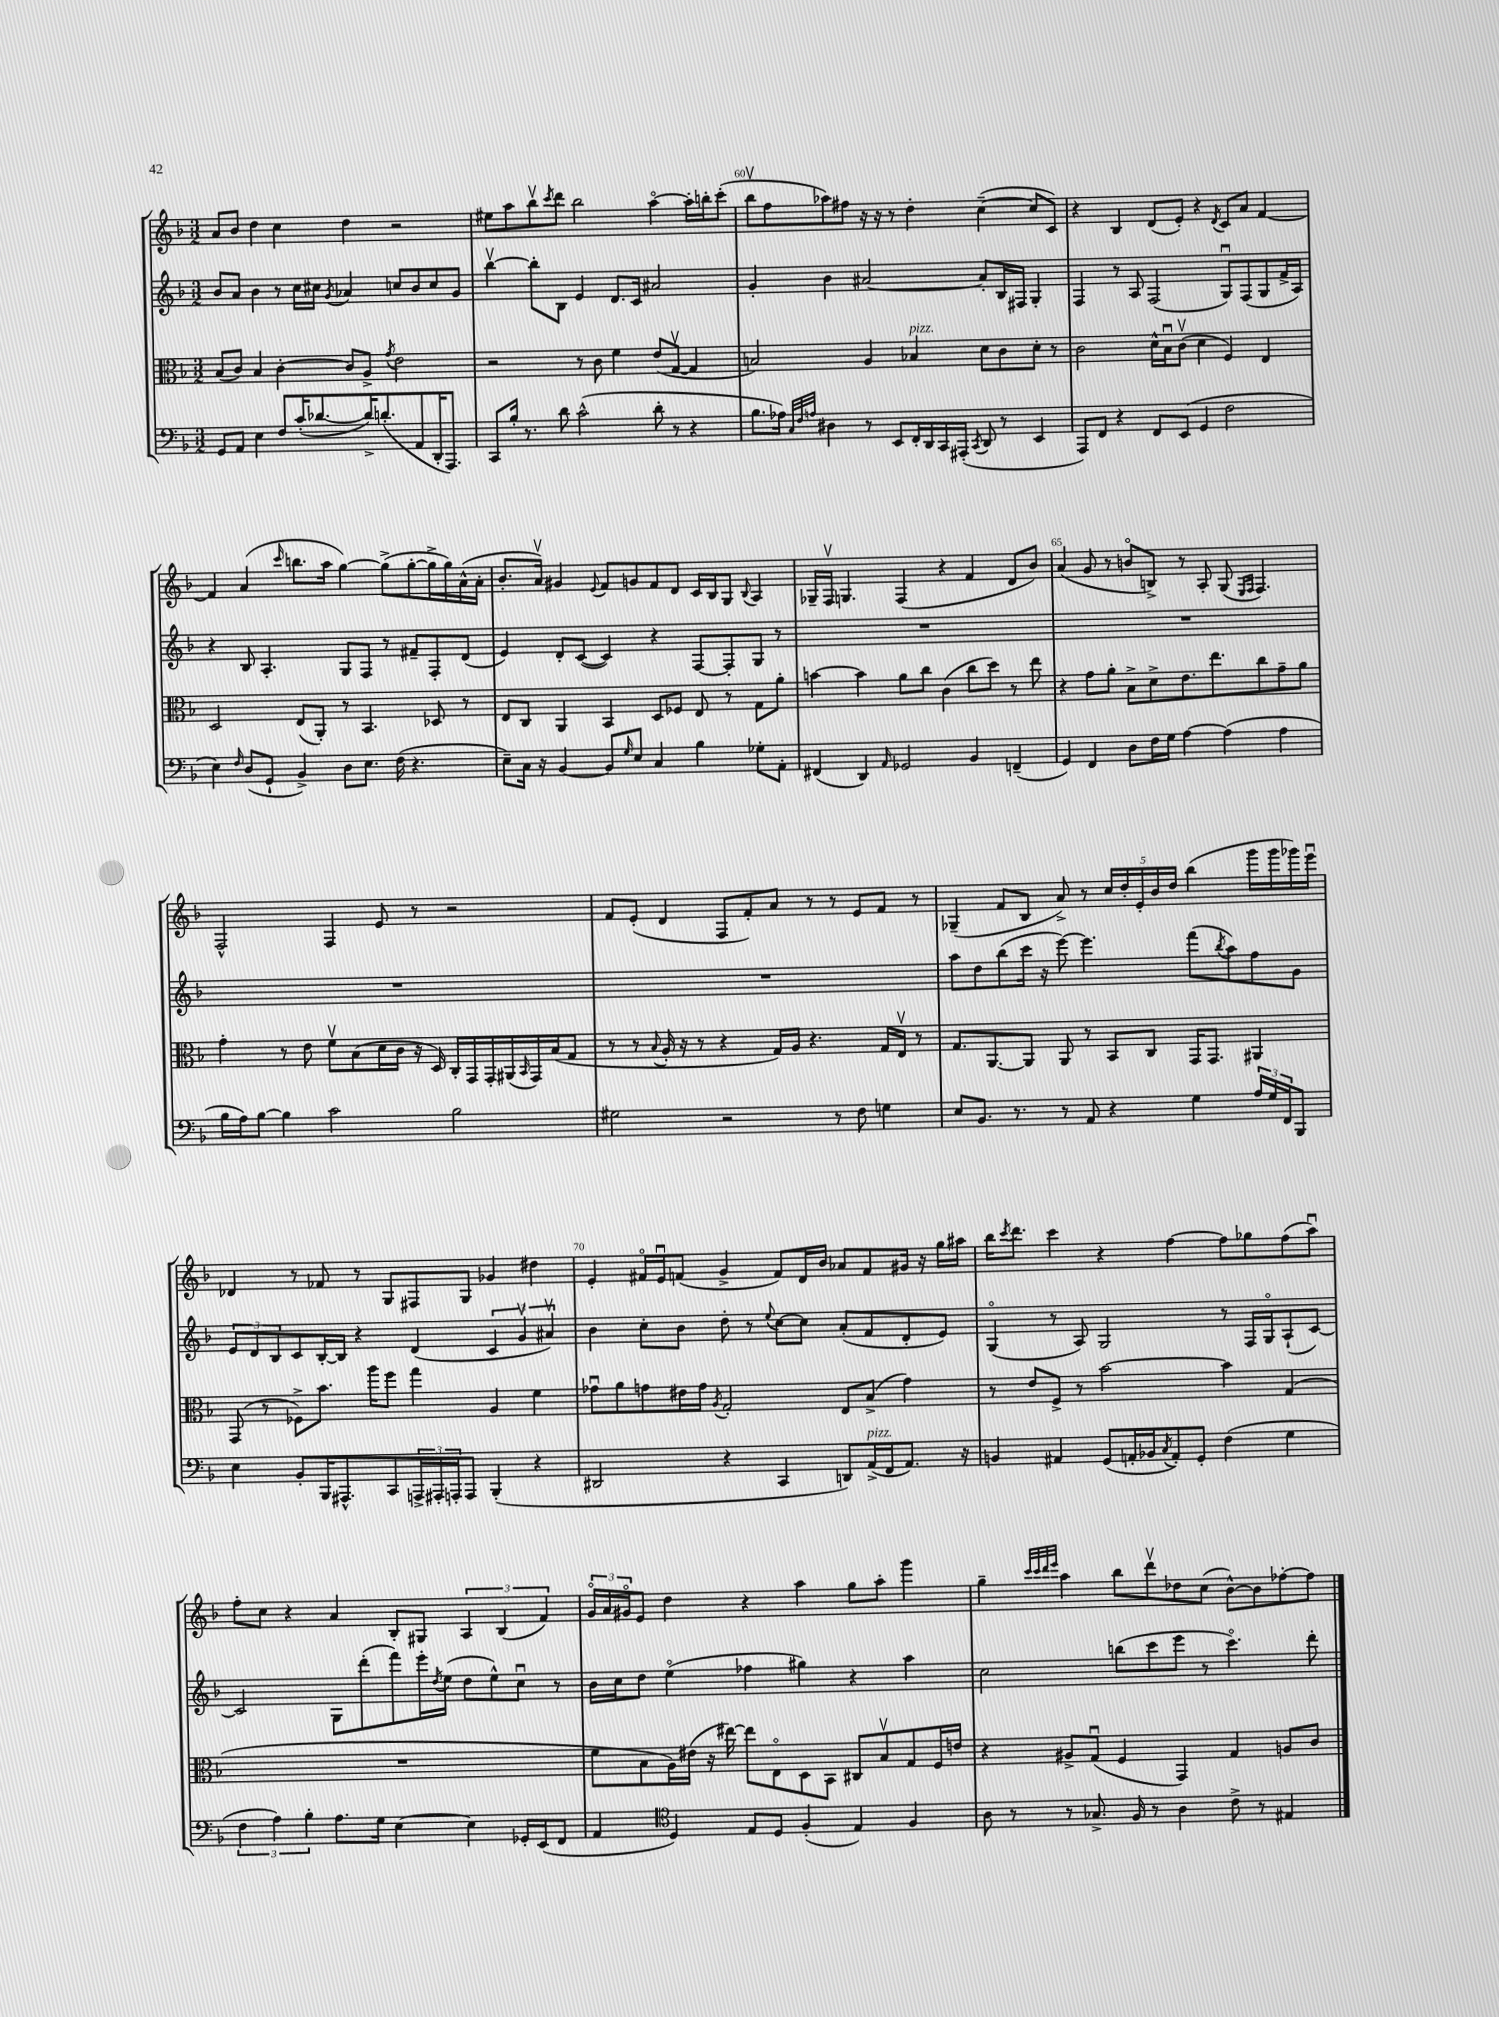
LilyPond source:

<<
\new StaffGroup <<
\new Staff = "s0" {
    \clef treble \key f \major \numericTimeSignature \time 3/2
    a'8 bes'8 d''4 c''4 d''4 r2 |
    eis''8 a''8 bes''8\upbow \acciaccatura { c'''8 } d'''8 bes''2 a''4~\flageolet a''16-. b''16-. c'''8-.( |
    bes''8\upbow f''8 aes''8) fis''8 r16 r16 r8 d''4-. c''4~--( c''8 c'8) |
    r4 bes4 d'8( e'8-.) r4 \acciaccatura { d'8 } c'8 a'8 f'4~ |
    f'4 a'4( \grace { c'''16 } b''8. a''16 g''4~) g''8->( g''8~-. g''16-> g''16) a'16-^( a'16-. |
    bes'8.-. a'16\upbow) gis'4 \appoggiatura { e'8 } f'8 g'8 f'8 d'8 c'16 bes16 g8 \appoggiatura { bes8 } a4 |
    ges16-- f16\upbow g4. f4( r4 f'4 d'8 bes'8) |
    a'4( g'8 r8 b'8\flageolet b8->) r8 a8-. g8( \grace { e16 f16 } f4.) |
    f2-^ f4 e'8 r8 r2 |
    f'8 e'8-.( d'4 f8 f'8-.) a'8 r8 r8 e'8 f'8 r8 |
    ges4--( f'8 bes8 a'8->) r8 \tuplet 5/4 { c''16 d''16-. e'16-. bes'16 d''16 } bes''4( g'''16 g'''16 ges'''16) e'''16\downbow |
    des'4 r8 fes'8 r8 g8 fis8 g8 ges'4 dis''4 |
    e'4-. fis'16\flageolet e'16\downbow f'8( g'4-> f'8) d'16 bes'16 aes'8 f'8 gis'16 r16 g''16 ais''16 |
    bes''16 \acciaccatura { c'''8 } d'''8. c'''4 r4 f''4~ f''8 ges''8 f''8( a''8\downbow) |
    f''8-. c''8 r4 a'4 bes8-. gis8 \tuplet 3/2 { a4 bes4( f'4) } |
    \tuplet 3/2 { g'16\flageolet a'16 gis'16\flageolet } e'8 d''4 r4 a''4 g''8 a''8-. g'''4 |
    g''4-- \grace { c'''32 c'''32 d'''32 e'''32 } a''4 bes''8 d'''8\upbow des''8 c''8( bes'8~-^) bes'8 fes''8~-. fes''8 \bar "|." |
}
\new Staff = "s1" {
    \clef treble \key f \major \numericTimeSignature \time 3/2
    bes'8 a'8 bes'4 r8 c''16 cis''16 \acciaccatura { g'8 } aes'4 c''8 bes'8 c''8 g'8 |
    bes''4~\upbow bes''8-. bes8 e'4 d'8. c'16 ais'2 |
    g'4-. bes'4 ais'2~ ais'8-. bes16 fis16 g4-. |
    f4 r8 a8 f2( g8\downbow) f8( g8 f'16-> a16) |
    r4 bes8 a4.-. g8 f8 r8 fis'8-- f8-. d'8( |
    e'4) d'8-. c'8~( c'4) r4 f8~ f8-. g8 r8 |
    R1. |
    R1. |
    R1. |
    R1. |
    a''8 d''8 bes''8( c'''16 r16 e'''8~) e'''4. f'''8( \acciaccatura { bes''8 } a''8) f''8 g'8 |
    \tuplet 3/2 { e'8 d'8 bes8 } c'8 bes16~-. bes16 r4 d'4( \tuplet 3/2 { c'4 g'4\upbow ais'4\upbow) } |
    bes'4 c''8-. bes'8 d''8-. r8 \appoggiatura { e''8 } c''8~ c''8 a'8-.( f'8 d'8-. e'8) |
    g4\flageolet( r8 a8) g2 r8 f16 g16\flageolet a8-!( c'8~) |
    c'2 g8 d'''8-.( f'''8) e'''16-. \acciaccatura { d''8 } e''16( d''8 e''8-^) c''8\downbow r8 |
    bes'16 c''16 d''8 e''4\flageolet( fes''4 gis''4) r4 a''4 |
    c''2 b''8( c'''8 e'''8 r8 c'''4.\flageolet) d'''8-. \bar "|." |
}
\new Staff = "s2" {
    \clef alto \key f \major \numericTimeSignature \time 3/2
    bes8( c'8) bes4 c'4~-. c'8 a8-> \acciaccatura { g'8 } e'2 |
    r2 r8 c'8 f'4 e'8( g8~\upbow g4 |
    b2) a4 bes4^\markup { \italic "pizz." } d'8 c'8 d'8-. r8 |
    c'2 d'16-^ bes16\downbow c'8\upbow( d'4 f4) e4 |
    d2 e8( a,8-.) r8 bes,4. des8 r8 |
    e8 c8 a,4 bes,4 d8 fes8 e8 r8 g8 a'8-. |
    b'4~ b'4 a'8 c''8 c'4( c''8 d''8) r8 e''8 |
    r4 g'8 a'8-. bes8-> d'8-> e'8. e''8. c''8 g'8-- a'8 |
    g'4-. r8 e'8 f'8\upbow bes8( d'16 c'16 r16 d16) c16-. g,16 g,16-. ais,16( \grace { bes,16 } g,16) bes16( g8 |
    r8 r8 \appoggiatura { bes8 } a16-. r16 r8 r4 g16) a16 r4. g16 e16\upbow r8 |
    g8. a,8.~ a,8 a,8 r8 bes,8 c8 g,16 g,8. ais,4 |
    g,8( r8 fes8->) bes'8. a''16 f''8 g''4 a4 f'4 |
    ges'8\downbow a'8 g'8 eis'16 g'16 \acciaccatura { a8 } g2-. e8 bes8->( g'4) |
    r8 e'8 f8-> r8 bes'2~ bes'4 g4( |
    R1. |
    f'8 bes8 a16) eis'16( r16 eis''16~) eis''8 e8\flageolet d8 bes,8 cis8 bes8\upbow g8 f16 e'16 |
    r4 ais8-> g8\downbow( f4 g,4) g4 a8 c'8 \bar "|." |
}
\new Staff = "s3" {
    \clef bass \key f \major \numericTimeSignature \time 3/2
    g,8 a,8 e4 f8 c'16-.( des'8.~ des'16->) d'8.-.( a,8 d,16-. a,,8.) |
    c,8 bes16-. r8. d'8 c'2-^( d'8-. r8 r4 |
    bes8. aes16) \grace { c32 f32 a32 } dis4 r8 e,8 f,16-. d,16 c,16 ais,,16-.( \acciaccatura { c,8 } d,8 r8 e,4 |
    a,,8) f,8 r4 f,8 e,8( g,4 f2 |
    e4) \grace { f16 } d8( g,8-! bes,4->) d8 e8. f16( r4. |
    e8--) c16 r16 bes,4~ bes,8 \grace { g16 } e8 c4 bes4 ges8-. a,8-. |
    fis,4( d,4) \grace { a,16 } ges,2 bes,4 f,4--( |
    g,4) f,4 d8 f16 g16 a4~ a4( a4 |
    bes16 a16) bes8~ bes4 c'2 bes2 |
    gis2 r2 r8 f8 g4 |
    e8 bes,8. r8. r8 a,8 r4 g4 \tuplet 3/2 { a16 g16 f,16 } bes,,8 |
    e4 bes,8-. bes,,16 ais,,8.-^ c,8 \tuplet 3/2 { a,,16-> ais,,16-. a,,16-. } a,,8 bes,,4-.( r4 |
    dis,2 r4 c,4 d,8) a,16->^\markup { \italic "pizz." }( f,16 a,8.) r16 |
    b,4 ais,4 g,8( a,16-. bes,16 \acciaccatura { c8 } a,8-.) g,8-. f4( g4 |
    \tuplet 3/2 { f4 a4) bes4-. } a8. g16 e4~ e4 ges,16-. e,16( f,8 |
    a,4 \clef tenor d4) e8 d8 f4-.( e4) f4 |
    a8 r8 r8 ges8.-> f16 r8 a4 c'8-> r8 eis4 \bar "|." |
}
>>
>>
\layout { \context { \Score currentBarNumber = #58 \override BarNumber.break-visibility = ##(#f #t #t) barNumberVisibility = #(every-nth-bar-number-visible 5) } }
